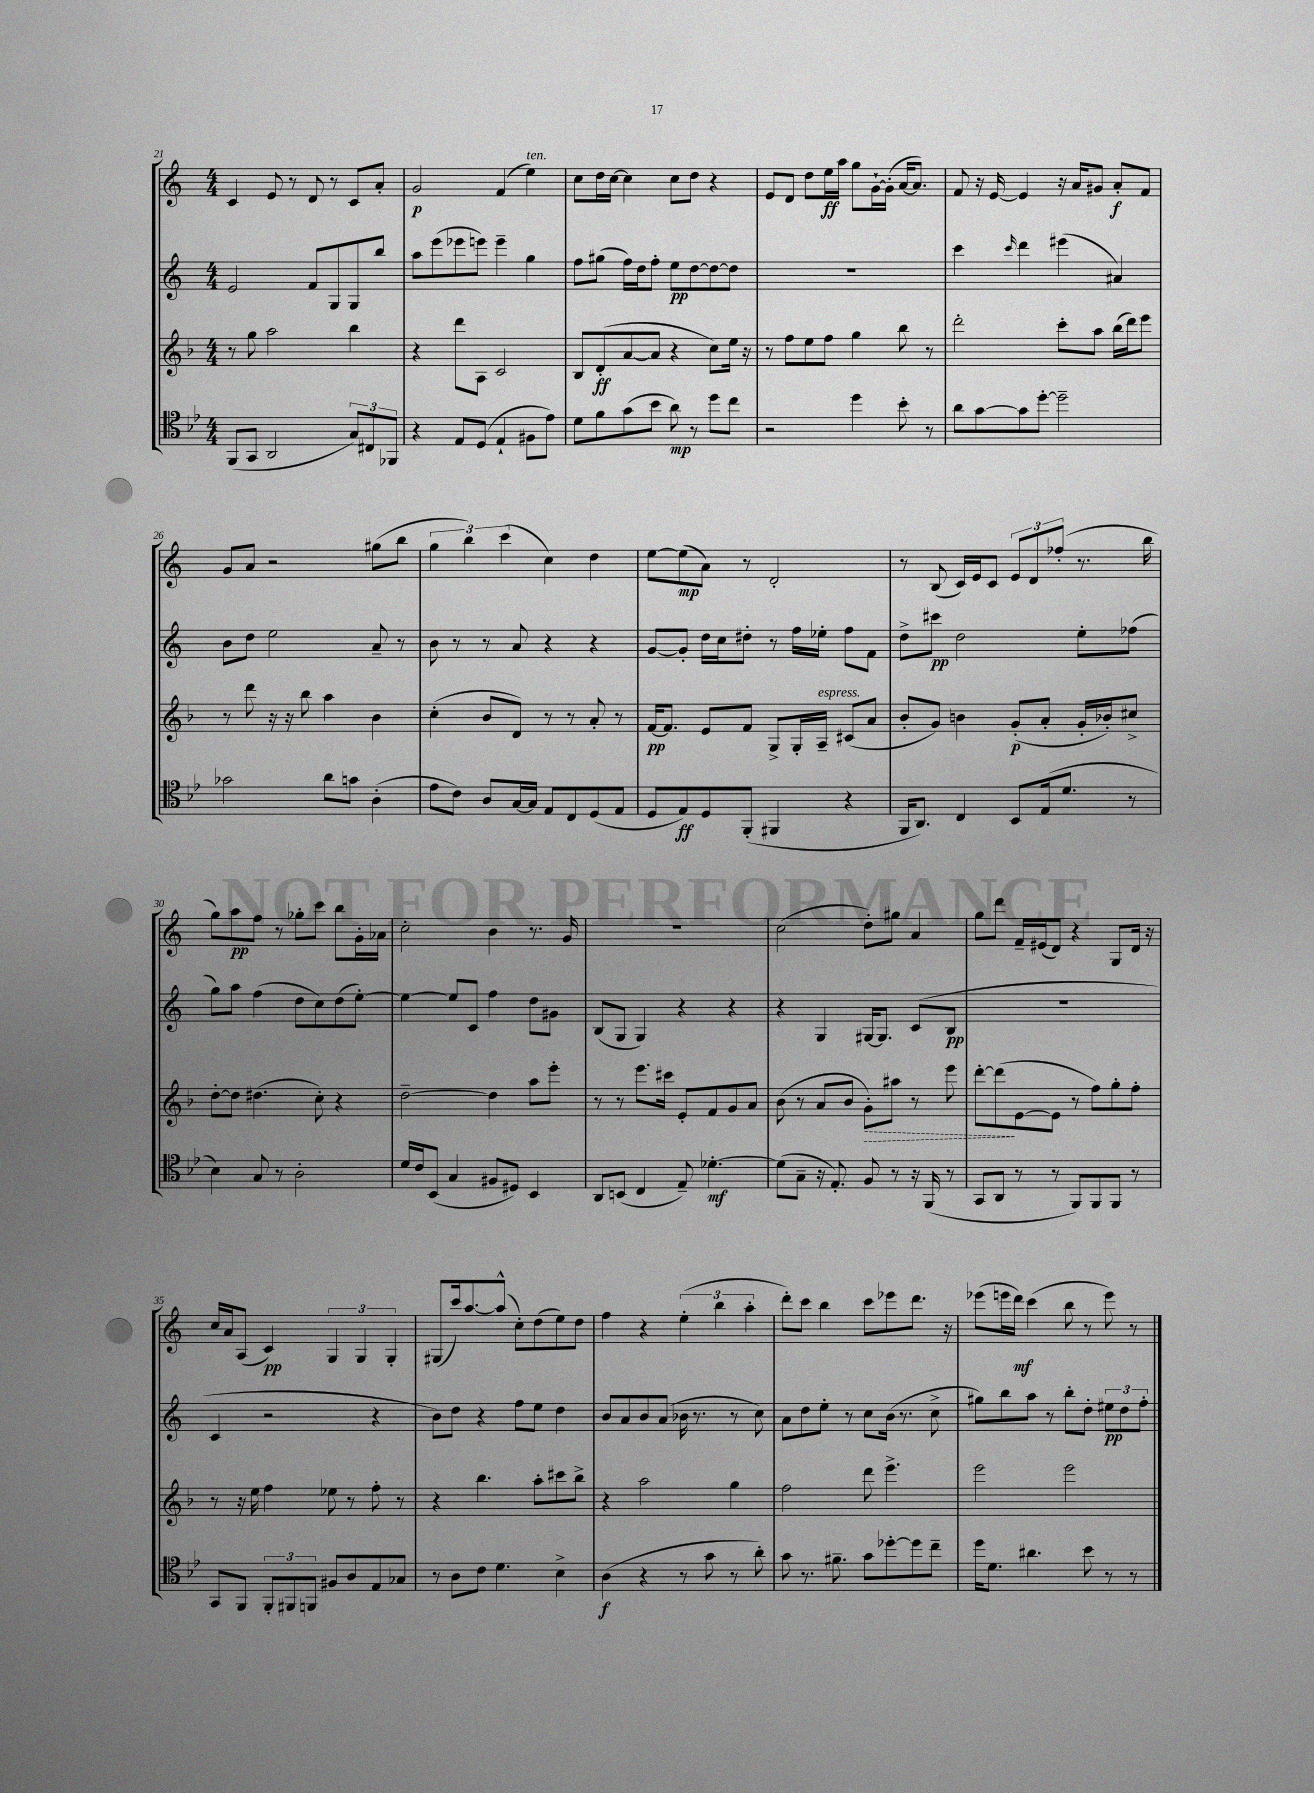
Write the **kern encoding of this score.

**kern	**kern	**kern	**kern
*staff4	*staff3	*staff2	*staff1
*clefC4	*clefG2	*clefG2	*clefG2
*k[b-e-]	*k[b-]	*k[]	*k[]
*M4/4	*M4/4	*M4/4	*M4/4
(8FF	8r	2e	4c
8GG	8gg	.	.
2AA	2aa	.	8e
.	.	.	8r
.	.	8f	8d
.	.	8G	8r
12G)	4bb-	8G	8c
12C#	.	.	.
.	.	8bb	8a'
12FF-	.	.	.
=	=	=	=
4r	4r	8aa	2g
.	.	(8eee	.
8E-	8ddd	8eee-	.
(8D	8A	8eee)	.
4E-`	2c	4eee~	(4f
8F#	.	4gg	4ee)
8e-)	.	.	.
=	=	=	=
8d	8B-	8ff	8cc
8f	(8d'	(8gg#	16dd
.	.	.	[16cc
(8g	[8a	16ff)	4cc]
.	.	16dd	.
8b-	8a]	8ff'	.
8a)	4r	8ee	8cc
8r	.	[8dd	8dd
8dd	8cc)	8dd_	4r
8cc	16ee	8dd]	.
.	16r	.	.
=	=	=	=
2r	8r	1r	8e
.	8ff	.	8d
.	8ee	.	8dd
.	8ff	.	16ee
.	.	.	16aa
4dd	4gg	.	8gg
.	.	.	[16g`
.	.	.	(16g']
8b-'	8bb-	.	[16a
.	.	.	8.a])
8r	8r	.	.
=	=	=	=
8a	2ddd'	4ccc	8f
[8g	.	.	16r
.	.	.	[16e
.	.	16qqccc	.
8g]	.	4ddd	4e]
[8dd'	.	.	.
2dd~]	8ccc'	(4eee#	16r
.	.	.	16a
.	8aa	.	8g#
.	(16bb-	4a#)	8a'
.	16ddd)	.	.
.	8eee	.	8f
=	=	=	=
2g-	8r	8b	8g
.	8ddd	8dd	8a
.	16r	2ee	2r
.	16r	.	.
.	8bb-	.	.
8a	4aa	.	.
8g	.	.	.
(4A'	4b-	8a~	(8gg#
.	.	8r	8bb
=	=	=	=
8e-	(4cc'	8b	6gg
8c)	.	8r	.
.	.	.	6bb)
8A	8b-	8r	.
.	.	.	(6ccc
[16G	8d)	8a	.
16G]	.	.	.
8E-	8r	4r	4cc)
8C	8r	.	.
(8D	8a'	4r	4dd
8E-	8r	.	.
=	=	=	=
8D	[16f	[8g	[8ee
.	8.f]	.	.
8E-)	.	8g']	(8ee]
8D	8e	16dd	8a)
.	.	16cc	.
(8FF'	8f	8dd#'	8r
4FF#	8G^	8r	2d'
.	16G'	16ff	.
.	16A~	16ee-'	.
4r	(8c#	8ff	.
.	8a	8f	.
=	=	=	=
16FF	8b-'	8dd^	8r
8.AA)	.	.	.
.	8g)	8ccc#	(8B
4C	4b	2dd	16c)
.	.	.	16e
.	.	.	8c
8BB-	(8g'	.	12e
.	.	.	12d
(16E-	8a'	.	.
.	.	.	(12ff-'
8.d	.	.	.
.	16g'	8ee'	8.r
.	16b-')	.	.
8r	8cc#^	(8ff-	.
.	.	.	16bb
=	=	=	=
4B-)	[8dd'	8gg)	8gg)
.	8dd]	8aa	8aa
8G	(4.dd#	(4ff	8ff
8r	.	.	8r
2A'	.	8dd	8gg-'
.	8cc')	8cc)	8ccc
.	4r	(8dd	8bb
.	.	[8ee')	16g'
.	.	.	16a-
=	=	=	=
16d	[2dd~	4ee_	2cc'
16c	.	.	.
(8BB-	.	.	.
4G	.	8ee]	.
.	.	8c	.
8F#	4dd]	4ff	4b
8D#)	.	.	.
4BB-	8aa	8dd	8.r
.	8eee'	8g#	.
.	.	.	16g
=	=	=	=
8AA	8r	(8B	1r
(8BB	8r	8G	.
4C	8.eee	4G)	.
.	16ccc#	.	.
8E-~)	8e'	4r	.
[4.d-'	8f	.	.
.	8g	4r	.
.	8a	.	.
=	=	=	=
(8d-]	(8b-	4r	(2cc
8G~	8r	.	.
16r	8a	4G	.
8.E-')	.	.	.
.	8b-	.	.
8F	8g')	[16G#	8dd')
.	.	8.G#]	.
8r	8aa#	.	8gg#
16r	8r	(8c	4a
(16FF	.	.	.
8r	8eee	8B	.
=	=	=	=
8GG	[8ddd'	1r	8gg
8AA	(8ddd]	.	8ddd
8r	[8e	.	16f~
.	.	.	(16e#
8r	8e]	.	8d)
8FF)	8r	.	4r
8FF	8ff)	.	.
8FF	8gg'	.	8G
8r	8ff'	.	16d
.	.	.	16r
=	=	=	=
8GG	8r	4c	16cc
.	.	.	16a
8FF	16r	.	(8A
.	16ee	.	.
12FF'	4ff	2r	4c)
12FF#	.	.	.
12FF	.	.	.
8F#	8ee-	.	6G
8A	8r	.	.
.	.	.	6G
8E-	8ff'	4r	.
.	.	.	6G'
8G-	8r	.	.
=	=	=	=
8r	4r	8b)	(8G#
8A	.	8dd	16ccc)
.	.	.	[8.aa
8c	4.bb-	4r	.
4.d	.	.	(8aa^^]
.	.	8ff	8cc')
.	8aa'	8ee	(8dd
4B-^	8ccc#	4dd	8ee)
.	8bb-^	.	8dd
=	=	=	=
(4A	4r	8b	4ff
.	.	8a	.
4r	2aa	8b	4r
.	.	(8a	.
8r	.	16b-	(6ee'
.	.	8.r	.
8g	.	.	.
.	.	.	6bb
8r	4gg	8r	.
.	.	.	6aa'
8a')	.	8cc)	.
=	=	=	=
8g	2ff	8a	8ddd')
8.r	.	8dd	8ccc
.	.	8ee'	4bb
8.f#~	.	.	.
.	.	8r	.
8g	8ddd	8cc	8ccc
[8dd-'	4.eee^	(16b	8eee-
.	.	8.r	.
8dd-]	.	.	8.ddd
8cc~	.	8cc^	.
.	.	.	16r
=	=	=	=
16dd	2eee	8gg#)	(8eee-
8.d	.	.	.
.	.	8bb	16eee
.	.	.	16ddd)
4.a#	.	8aa	(4ccc
.	.	8r	.
.	2eee	8bb'	8bb
8b-	.	8dd'	8r
8r	.	12ee#	8eee)
.	.	12dd	.
8r	.	.	8r
.	.	12ff'	.
==	==	==	==
*-	*-	*-	*-
